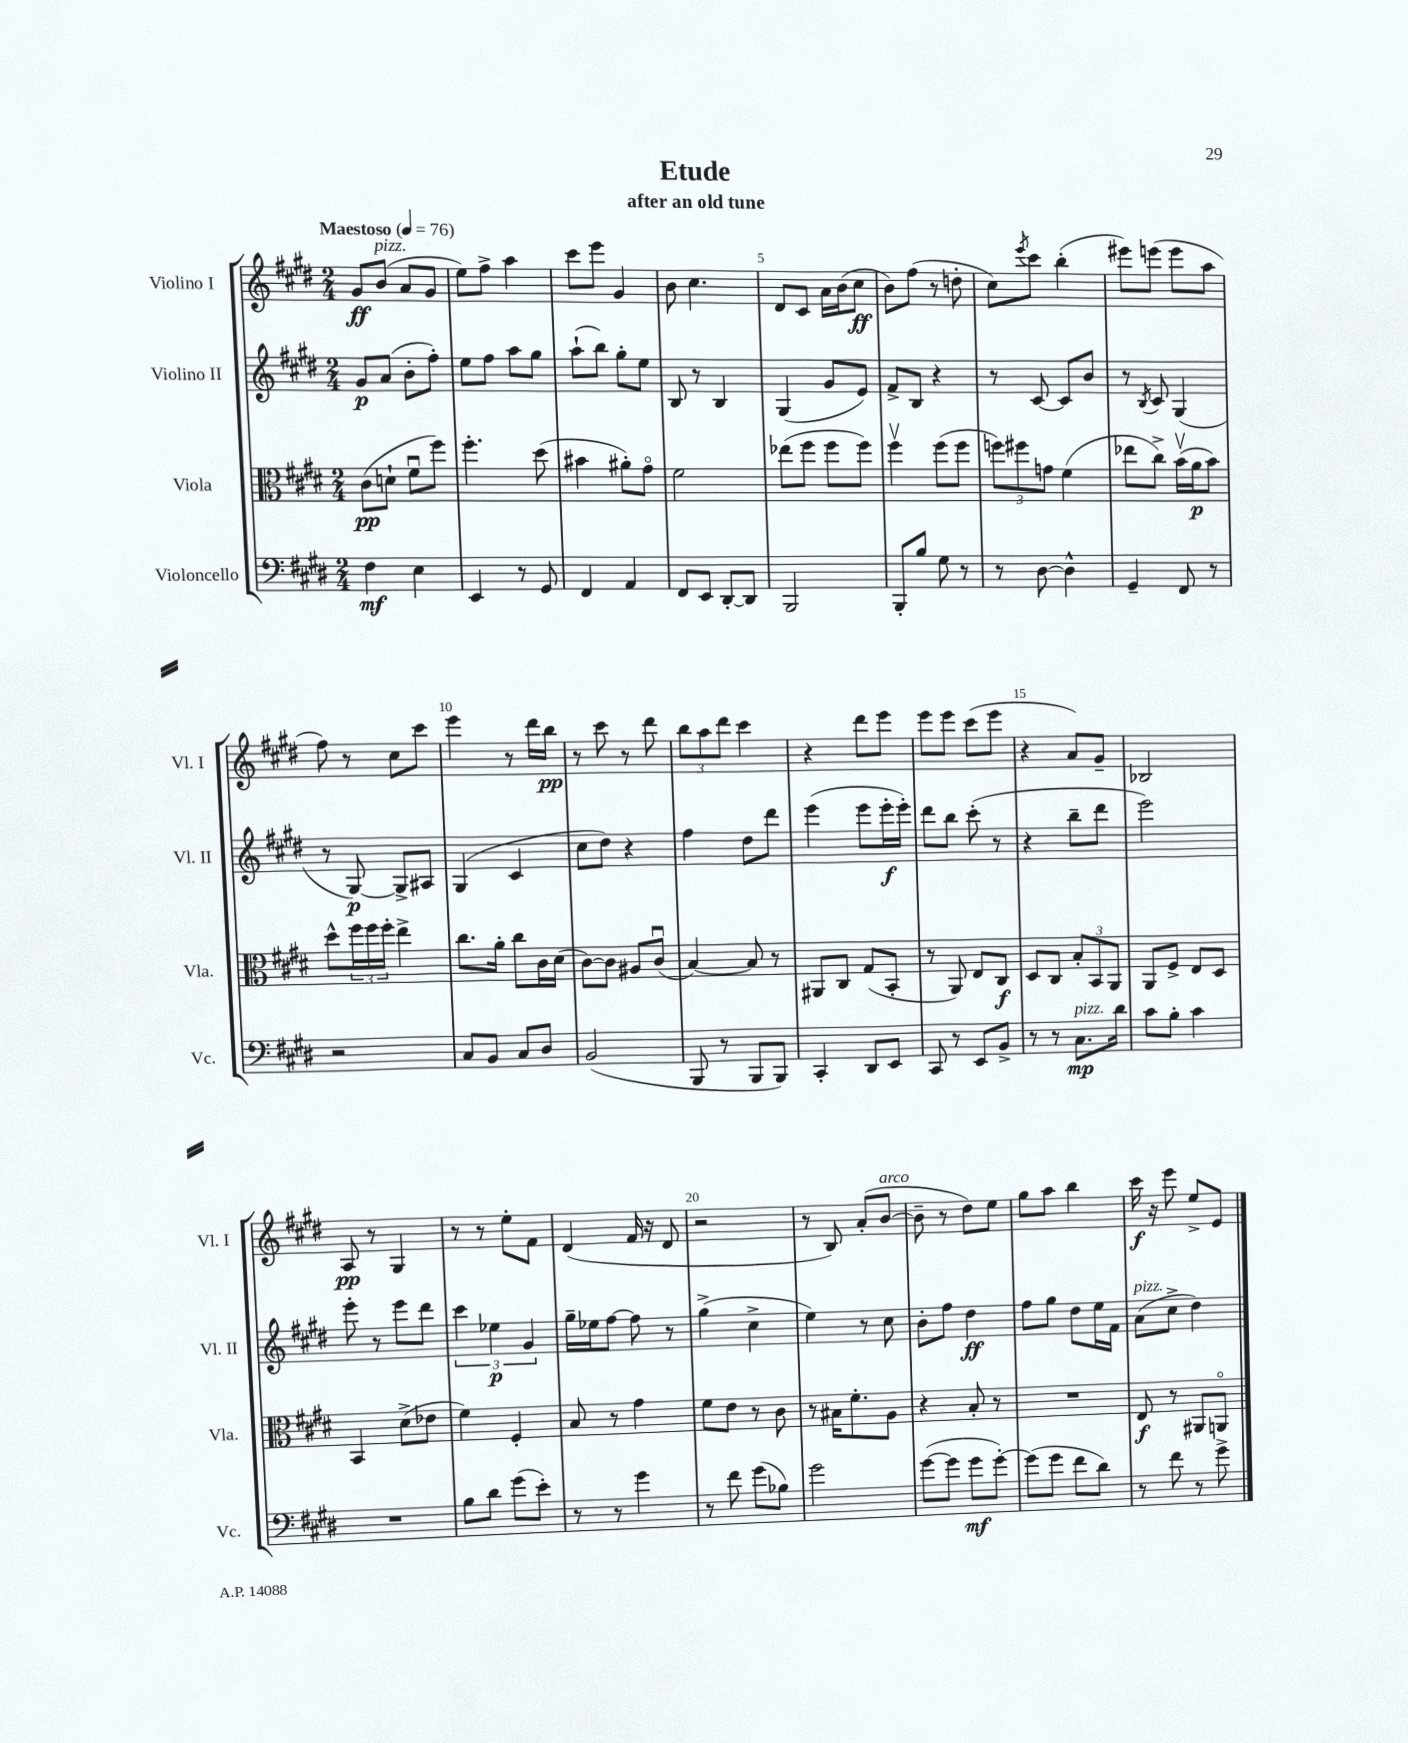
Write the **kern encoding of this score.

**kern	**dynam	**kern	**dynam	**kern	**dynam	**kern	**dynam
*part4	*part4	*part3	*part3	*part2	*part2	*part1	*part1
*staff4	*staff4	*staff3	*staff3	*staff2	*staff2	*staff1	*staff1
*I"Violoncello	*	*I"Viola	*	*I"Violino II	*	*I"Violino I	*
*I'Vc.	*	*I'Vla.	*	*I'Vl. II	*	*I'Vl. I	*
*clefF4	*	*clefC3	*	*clefG2	*	*clefG2	*
*k[f#c#g#d#]	*	*k[f#c#g#d#]	*	*k[f#c#g#d#]	*	*k[f#c#g#d#]	*
*M2/4	*	*M2/4	*	*M2/4	*	*M2/4	*
*MM76	*	*MM76	*	*MM76	*	*MM76	*
=1	=1	=1	=1	=1	=1	=1	=1
!	!	!	!	!	!	!LO:TX:a:B:t=Maestoso	!
4F#\	mf	(8c#\L	pp	8g#/L	p	8g#/L	ff
!	!	!	!	!	!	!LO:TX:a:i:t=pizz.	!
.	.	8dn`\J	.	(8a/J	.	(8b/J	.
4E\	.	8f#u\L	.	8b'\L	.	8a/L	.
.	.	8ff#\J)	.	8ff#'\J)	.	8g#/J	.
=2	=2	=2	=2	=2	=2	=2	=2
4EE/	.	4.ff#'\	.	8ee\L	.	8ee\L)	.
.	.	.	.	8ff#\J	.	8ff#^\J	.
8r	.	.	.	8aa\L	.	4aa\	.
8GG#/	.	(8dd#\	.	8gg#\J	.	.	.
=3	=3	=3	=3	=3	=3	=3	=3
4FF#/	.	4b#X\	.	(8aa`\L	.	8ccc#\L	.
.	.	.	.	8bb\J)	.	8eee\J	.
4AA/	.	8a#X'\L)	.	8gg#'\L	.	4g#/	.
.	.	8g#\J	.	8ee\J	.	.	.
=4	=4	=4	=4	=4	=4	=4	=4
8FF#/L	.	2f#\	.	8B/	.	8b\	.
8EE/J	.	.	.	8r	.	4.cc#\	.
[8DD#'/L	.	.	.	4B/	.	.	.
8DD#/J]	.	.	.	.	.	.	.
=5	=5	=5	=5	=5	=5	=5	=5
2BBB/	.	(8ee-X\L	.	(4G#/	.	8d#/L	.
.	.	8ff#\J	.	.	.	8c#/J	.
.	.	8ff#\L	.	8g#/L	.	16a\LL	.
.	.	.	.	.	.	(16b\J	.
.	.	8ff#\J)	.	8e/J)	.	8cc#\J	ff
=6	=6	=6	=6	=6	=6	=6	=6
8BBB'/L	.	4ff#v\	.	8f#^/L	.	8b\L)	.
8B/J	.	.	.	8B/J	.	(8ff#\J	.
8G#\	.	(8ff#\L	.	4r	.	8r	.
8r	.	8ff#\J	.	.	.	8ddn'\	.
=7	=7	=7	=7	=7	=7	=7	=7
8r	.	12ffn\L)	.	8r	.	8cc#\L)	.
.	.	12ff#X\	.	.	.	.	.
.	.	.	.	.	.	8qeee/	.
[8D#\	.	.	.	[8c#/	.	8ccc#\J	.
.	.	12gn\J	.	.	.	.	.
4D#^^\]	.	(4f#\	.	8c#/L]	.	(4bb'\	.
.	.	.	.	8b/J	.	.	.
=8	=8	=8	=8	=8	=8	=8	=8
4GG#~/	.	8ee-X\L	.	8r	.	8eee#X\L)	.
.	.	.	.	8qB/	.	.	.
.	.	8cc#^\J)	.	8c#/	.	(8eeen\J	.
8FF#/	.	(16bv\LL	.	(4G#/	.	8eee\L	.
.	.	16a\J	p	.	.	.	.
8r	.	8b\J)	.	.	.	8aa\J	.
!!LO:LB:g=z
=9	=9	=9	=9	=9	=9	=9	=9
2r	.	8dd#^^\L	.	8r	.	8ff#\)	.
.	.	24ff#\L	.	[8G#/)	p	8r	.
.	.	24ff#\	.	.	.	.	.
.	.	24ff#'\JJ	.	.	.	.	.
.	.	4ee^\	.	8G#^/L]	.	8cc#\L	.
.	.	.	.	8A#X/J	.	8ccc#\J	.
=10	=10	=10	=10	=10	=10	=10	=10
8C#/L	.	8.cc#\L	.	(4G#/	.	4eee\	.
8BB/J	.	.	.	.	.	.	.
.	.	16a'\Jk	.	.	.	.	.
8C#/L	.	8cc#\L	.	4c#/	.	8r	.
8D#/J	.	16c#\L	.	.	.	16ddd#\LL	.
.	.	(16d#\JJ	.	.	.	16bb\JJ	pp
=11	=11	=11	=11	=11	=11	=11	=11
(2BB/	.	[8c#\L)	.	8cc#\L	.	8r	.
.	.	8c#\J]	.	8dd#\J)	.	8ccc#\	.
.	.	8A#X/L	.	4r	.	8r	.
.	.	(8c#u/J	.	.	.	8ddd#\	.
=12	=12	=12	=12	=12	=12	=12	=12
8BBB/	.	[4B/)	.	4ff#\	.	12bb\L	.
.	.	.	.	.	.	12aa\	.
8r	.	.	.	.	.	.	.
.	.	.	.	.	.	12ddd#\J	.
8BBB/L	.	8B/]	.	8dd#\L	.	4ccc#\	.
8BBB/J)	.	8r	.	8ddd#\J	.	.	.
=13	=13	=13	=13	=13	=13	=13	=13
4CC#'/	.	8AA#X/L	.	(4eee\	.	4r	.
.	.	8C#/J	.	.	.	.	.
8DD#/L	.	(8G#/L	.	8eee\L	.	8ddd#\L	.
8EE/J	.	8BB'/J	.	16eee'\L	f	8eee\J	.
.	.	.	.	16eee'\JJ)	.	.	.
=14	=14	=14	=14	=14	=14	=14	=14
8CC#/	.	8r	.	8ddd#\L	.	8eee\L	.
8r	.	8AA/)	.	8bb\J	.	8eee\J	.
8EE/L	.	8E/L	.	(8ccc#'\	.	(8ccc#\L	.
8BB^/J	.	8C#/J	f	8r	.	8eee\J	.
=15	=15	=15	=15	=15	=15	=15	=15
8r	.	8D#/L	.	4r	.	4r	.
8r	.	8C#/J	.	.	.	.	.
!LO:TX:a:i:t=pizz.	!	!	!	!	!	!	!
8.C#\L	mp	12B'/L	.	8bb~\L	.	8a/L)	.
.	.	12BB/	.	.	.	.	.
.	.	.	.	8ddd#\J	.	8g#~/J	.
.	.	12AA/J	.	.	.	.	.
16d#\Jk	.	.	.	.	.	.	.
=16	=16	=16	=16	=16	=16	=16	=16
8c#\L	.	8AA/L	.	2eee\)	.	2B-X/	.
8B'\J	.	8F#^/J	.	.	.	.	.
4c#\	.	8E/L	.	.	.	.	.
.	.	8D#/J	.	.	.	.	.
!!LO:LB:g=z
=17	=17	=17	=17	=17	=17	=17	=17
2r	.	4BB/	.	8eee'\	.	8A/	pp
.	.	.	.	8r	.	8r	.
.	.	(8d#^\L	.	8eee\L	.	4G#/	.
.	.	8e-X\J	.	8ddd#\J	.	.	.
=18	=18	=18	=18	=18	=18	=18	=18
8B\L	.	4f#\)	.	6ccc#\	.	8r	.
8d#\J	.	.	.	.	.	8r	.
.	.	.	.	6ee-X\	p	.	.
(8g#\L	.	4F#'/	.	.	.	8ee'\L	.
.	.	.	.	6g#/	.	.	.
8e'\J)	.	.	.	.	.	8f#\J	.
=19	=19	=19	=19	=19	=19	=19	=19
8r	.	8B/	.	16gg#~\LL	.	(4d#/	.
.	.	.	.	16ee-X\J	.	.	.
8r	.	8r	.	[8ff#\J	.	.	.
4g#\	.	4g#\	.	8ff#\]	.	16f#/	.
.	.	.	.	.	.	16r	.
.	.	.	.	8r	.	8d#/	.
=20	=20	=20	=20	=20	=20	=20	=20
8r	.	8f#\L	.	(4gg#^\	.	2r	.
8f#\	.	8e\J	.	.	.	.	.
(8g#\L	.	8r	.	4cc#^\	.	.	.
8B-X\J)	.	8c#\	.	.	.	.	.
=21	=21	=21	=21	=21	=21	=21	=21
2g#\	.	8r	.	4ee\)	.	8r	.
.	.	16B#X\KL	.	.	.	8B/)	.
.	.	8.f#'\	.	.	.	.	.
.	.	.	.	8r	.	(8a'/L	.
!	!	!	!	!	!	!LO:TX:a:i:t=arco	!
.	.	8A\J	.	8cc#\	.	[8b/J	.
=22	=22	=22	=22	=22	=22	=22	=22
([8g#\L	.	4r	.	8b'\L	.	8b~\]	.
8g#\J]	.	.	.	8ff#\J	.	8r	.
8g#\L	mf	8B'/	.	4dd#\	ff	8dd#\L)	.
[8g#'\J)	.	8r	.	.	.	8ee\J	.
=23	=23	=23	=23	=23	=23	=23	=23
(8g#\L]	.	2r	.	8ff#\L	.	8gg#\L	.
8g#\J	.	.	.	8gg#\J	.	8aa\J	.
8f#\L	.	.	.	8dd#\L	.	4bb\	.
8d#\J)	.	.	.	16ee\L	.	.	.
.	.	.	.	16f#\JJ	.	.	.
=24	=24	=24	=24	=24	=24	=24	=24
!	!	!	!	!LO:TX:a:i:t=pizz.	!	!	!
8r	.	8E/	f	(8a\L	.	16ccc#\	f
.	.	.	.	.	.	16r	.
8f#\	.	8r	.	8cc#^\J	.	8eee\	.
8r	.	8AA#X/L	.	4dd#\)	.	8ee^/L	.
8g#^\	.	8AAn/J	.	.	.	8e/J	.
==	==	==	==	==	==	==	==
*-	*-	*-	*-	*-	*-	*-	*-
